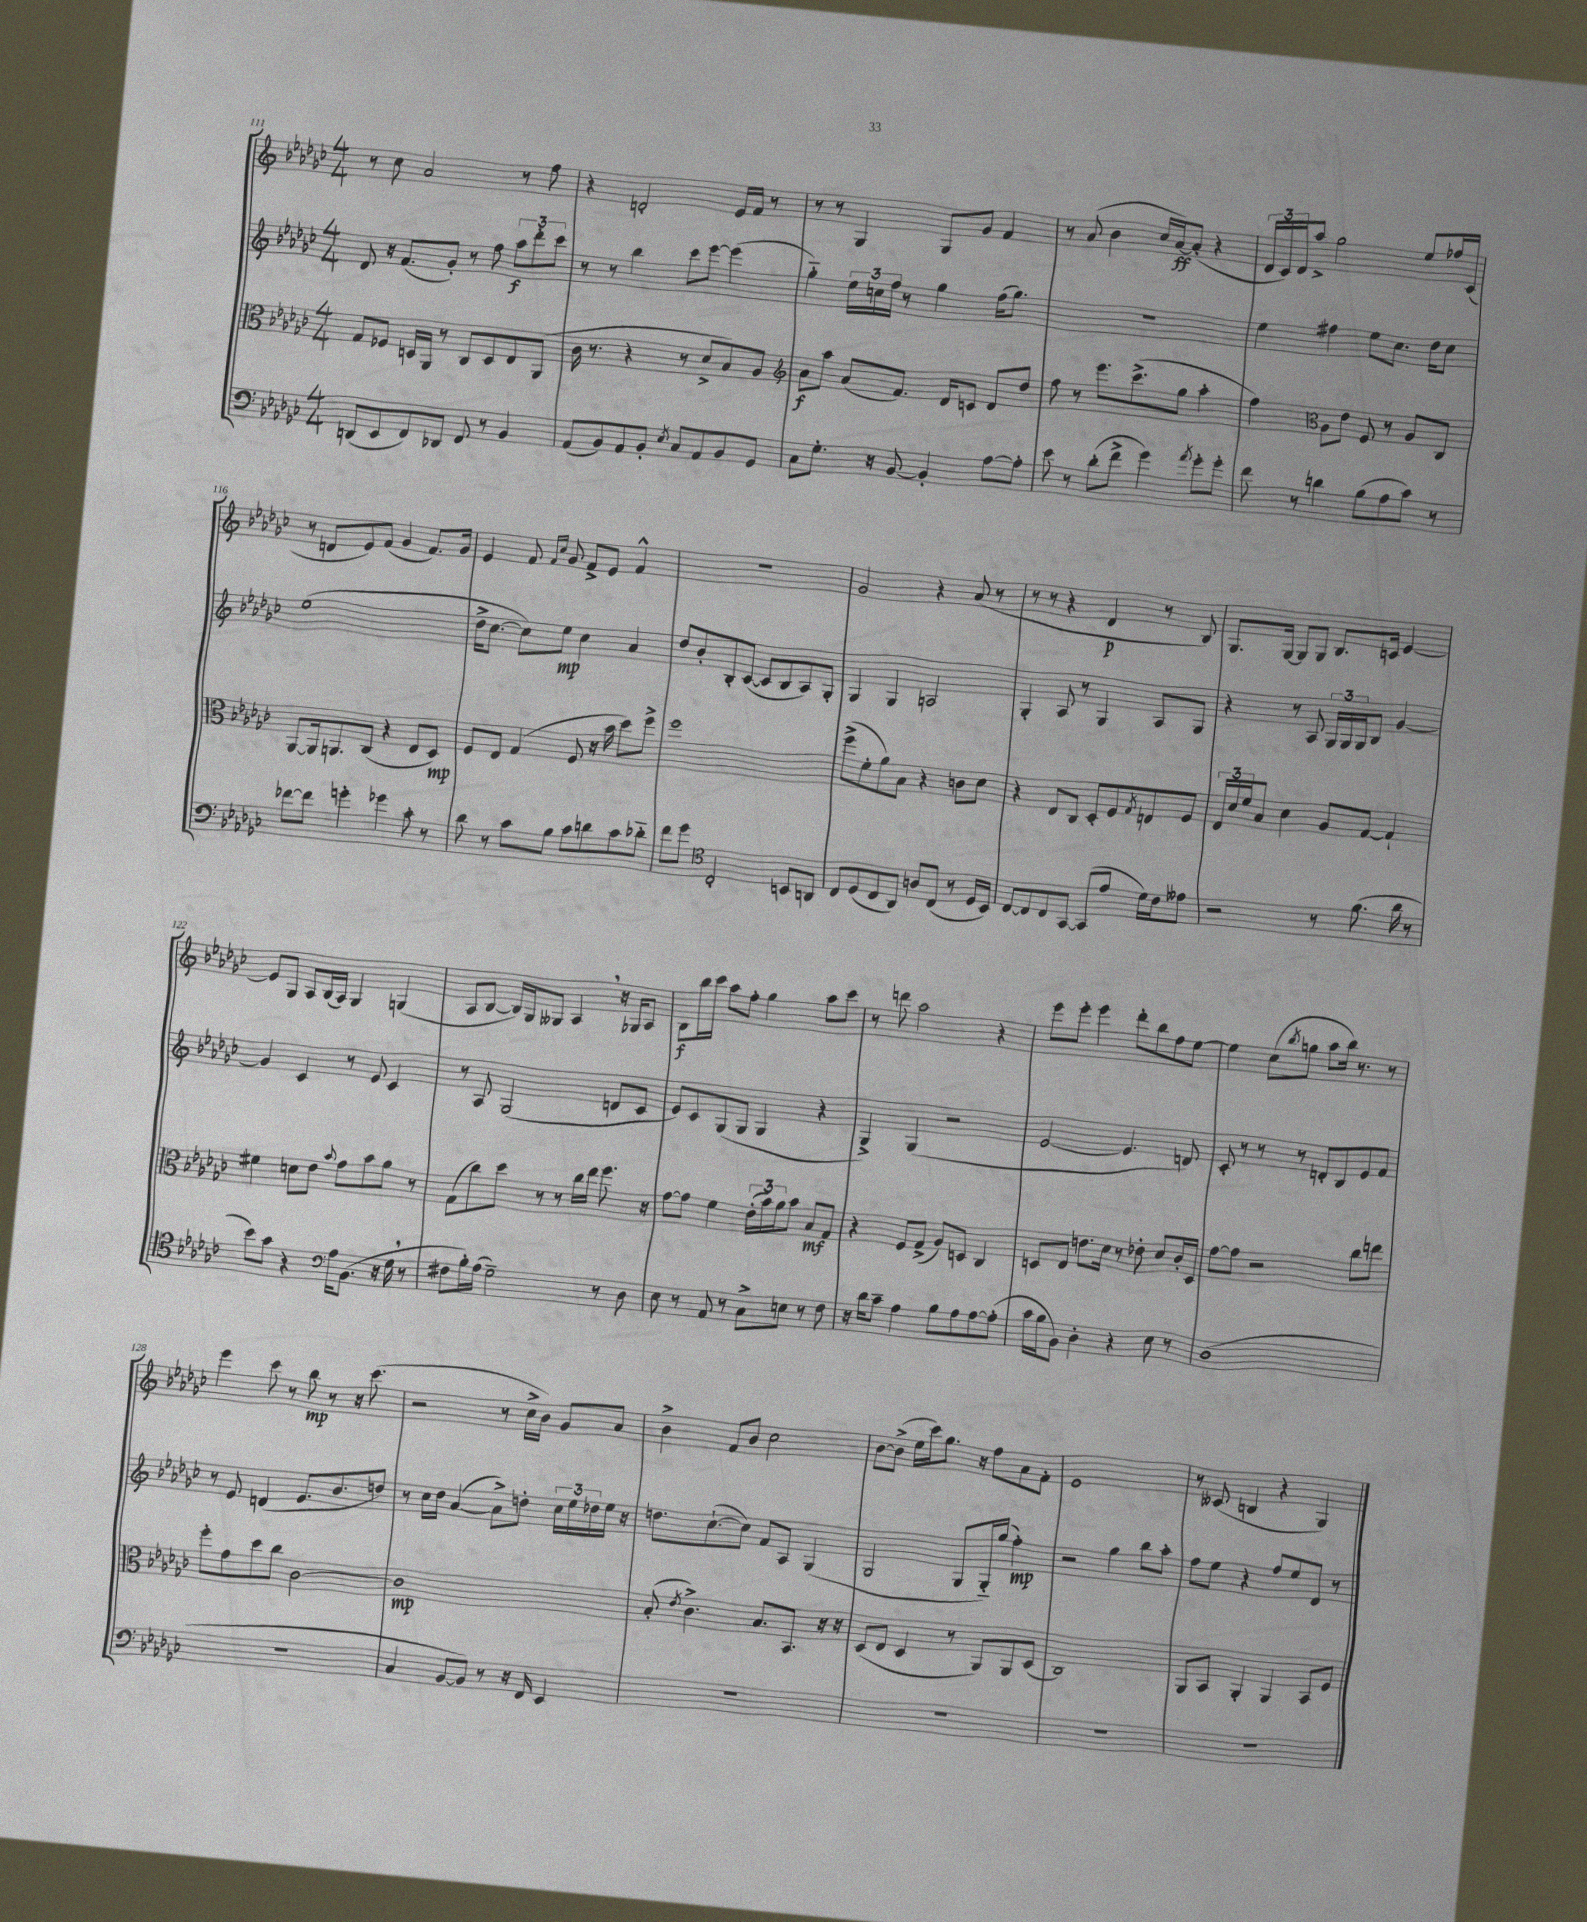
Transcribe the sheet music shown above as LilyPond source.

<<
\new StaffGroup <<
\new Staff = "s0" {
    \clef treble \key ges \major \numericTimeSignature \time 4/4
    r8 ces''8 aes'2 r8 f''8 |
    r4 d'2-. ees'16 f'16 r8 |
    r8 r8 ges4 ges8 ges'8 f'4 |
    r8 aes'8( bes'4 ces''16 aes'16~\ff) aes'8-.( r4 |
    \tuplet 3/2 { des'16 ces'16) des'16 } aes''8-> ges''2 ees''8 fes''16 ces'16( |
    r8 d'8 ees'8) f'8( ges'4 f'8.) ges'16 |
    ees'4 f'8 \grace { f'16 ces''16 } ges'8 f'8-> ees'8 f'4-^ |
    R1 |
    ges'2 r4 aes'8( r8 |
    r8 r8 r4 des'4\p r8 bes8) |
    ges8. ges16~ ges8 ges8 bes8. c'16 ees'4~ |
    ees'8 ges8 aes8 bes16( aes16) ges4 g4( |
    aes8 bes8~ bes16) ges16 geses8 aes4 \breathe r16 ges16 aes8 |
    bes8\f bes''16 ces'''16 aes''8 f''8-. ges''4 aes''8 ces'''8 |
    r8 d'''8 aes''2 r4 |
    ees'''8 ees'''8-. ees'''4 des'''8-. bes''8 f''8 ees''8~ |
    ees''4 ces''8( \acciaccatura { bes''8 } g''8 aes''8 bes''16) r8. r8 |
    ees'''4 ces'''8 r8 bes''8\mp r8 r16 ces'''8.( |
    r2 r8 ces''16-> bes'16) ges'8 aes'8 |
    bes'4-> f'8 bes'8 ces''2 |
    bes'8~ bes'8->( ees''16 ces'''16) ges''8. r16 f''8 aes'8 f'8-. |
    ees'1 |
    r8 ceses'8( b4 r4 ges4) \bar "|." |
}
\new Staff = "s1" {
    \clef treble \key ges \major \numericTimeSignature \time 4/4
    des'8 r16 f'8.( ges'8-.) r8 f''8 \tuplet 3/2 { aes''8\f des'''8-. ces'''8 } |
    r8 r8 bes''4 ces'''8 ees'''8~ ees'''4( |
    ges''4-_) \tuplet 3/2 { ees''16 c''16 f''16 } r8 ges''4 f''16( ges''8.) |
    R1 |
    ees''4 fis''4 ees''8 ces''8. des''16 ces''8 |
    ees''1( |
    des''16-> ces''8.~ ces''8) ees''8\mp ces''4 aes'4 |
    des''8 bes'8-. bes8-. ces'8~( ces'8 bes8 aes8) ges8-. |
    ges4 ges4 a2 |
    ges4-. aes8 r8 ges4 aes8 ges8 |
    r4 r8 aes8 \tuplet 3/2 { ges16 ges16 ges16 } bes8 ges'4~ |
    ges'4 ces'4 r8 ees'8 ces'4 |
    r8 aes8 ges2( d'8 ces'8 |
    ees'8) ces'8 ges8( ges8 ges4 r4 |
    ges4->) ges4( r2 |
    ees'2~ ees'4. d'8) |
    ces'8-. r8 r8 r8 d'8-. bes8 ees'8 f'8 |
    r8 ees'8 d'4( ees'8. bes'8. d''8) |
    r8 ces''16 des''16 aes'4~( aes'8->) d''8-. \tuplet 3/2 { ces''16 ees''16 des''16 } ees''16 r16 |
    d''8. ces''8.~-!( ces''8) f'8 aes8 ges4( |
    ges2 ges8 ges16-_) ges''16( f''4-.\mp) |
    r2 ges''4 bes''8 aes''8-. |
    f''8 ees''8 r4 f''8 ees''8 des'8 r8 \bar "|." |
}
\new Staff = "s2" {
    \clef alto \key ges \major \numericTimeSignature \time 4/4
    ges8 fes8 d16 aes,16 r8 ces8 d8 ees8 aes,8( |
    ces'16 r8. r4 r8 des'8-> bes8) aes8 |
    \clef treble aes'8\f aes''8 aes'8( f'8.) des'16 c'8 des'8 des''8 |
    f''8 r8 ees'''8. ces'''8.->( ges''8 aes''4-. |
    f''4) \clef alto aes8 ees'8 f8 r8 aes8 ces8 |
    aes,8~ aes,16 a,8. ces8( r4 ees8 des8\mp) |
    f8 ees8 ges4( f8 r16 bes'16 des''8) f''8-> |
    f''1 |
    f''8->( f'8-. aes'8) bes8 r4 c'8 des'8 |
    r4 ees8 ces8 des8-. f8 \acciaccatura { ges8 } e8 f8 |
    \tuplet 3/2 { ees16 des'16 f'16 } bes8 des'4 aes8 ges8~ ges4-! |
    fis'4 d'8 ees'8 \appoggiatura { bes'8 } ges'8 bes'8 aes'8 r8 |
    ges8( ces''8) des''8 r8 r8 ces''16 ees''16 f''8. r16 |
    ges'8~ ges'8 f'4 \tuplet 3/2 { ees'16-.( bes'16) aes'16 } bes'8 bes8\mf ges8 |
    r4 f8 ges8->( aes8) d8 ces4 |
    d8 ees8 e'8. des'16 r8 ees'8-. des'8 ces'16-. d16 |
    ges'8~ ges'8 r2 ces''8 e''8 |
    f''8-. ges'8 des''8 ces''8 ces'2~ |
    ces'1\mp |
    bes8-.( \acciaccatura { ees'8 } ces'4.->) bes8. bes,8. r16 r16 |
    des8( ees8 des4 r8 aes,8) aes,8 des8( |
    ces1) |
    aes,8 bes,8 aes,4-. aes,4 bes,8 f8 \bar "|." |
}
\new Staff = "s3" {
    \clef bass \key ges \major \numericTimeSignature \time 4/4
    d,8( ees,8 f,8) des,8 f,8 r8 bes,4 |
    aes,8( bes,8) aes,8 bes,8-. \acciaccatura { ees8 } ces8 aes,8 bes,8 ges,8 |
    ces8 ges8.-. r16 bes,8~ bes,4-. aes8~ aes8-. |
    ees'8 r8 des'8-.( f'8-> ges'4) \acciaccatura { aes'8 } ges'8-. ges'8-. |
    f'8 r8 d'4 bes8( aes8 ces'8) r8 |
    fes'8~ fes'8 g'4-. ges'4 ces'8-. r8 |
    des'8 r8 ces'8 bes8 ces'8 d'8 ces'8 des'8-_ |
    f'8 ges'8 \clef tenor ces2-. b,8 a,8 |
    ces8 des8( ces8 aes,8) a8 ces8( r8 des16 bes,16) |
    ces8~ ces8 ces8 ges,8~ ges,8( ees'8 des'16) ces'16 eeses'8 |
    r2 r8 f'8.( aes'16 r8 |
    bes'8) ges'8 r4 \clef bass aes16 bes,8.( r16 ges16 \breathe r8 |
    fis8 bes16-.) aes16( ges2--) r8 des8 |
    ees8 r8 aes,8 r8 ces8-> e8 r8 f8 |
    r16 des'16 ces'8-- aes4 bes8 aes8 aes8~ aes8-.( |
    ces'16 bes16 bes,8) des4-. r4 ees8 r8 |
    des1( |
    R1 |
    ces4 bes,8~ bes,8) r8 r16 f,16 ees,4 |
    R1 |
    R1 |
    R1 |
    R1 \bar "|." |
}
>>
>>
\layout { \context { \Score currentBarNumber = #111 } }
